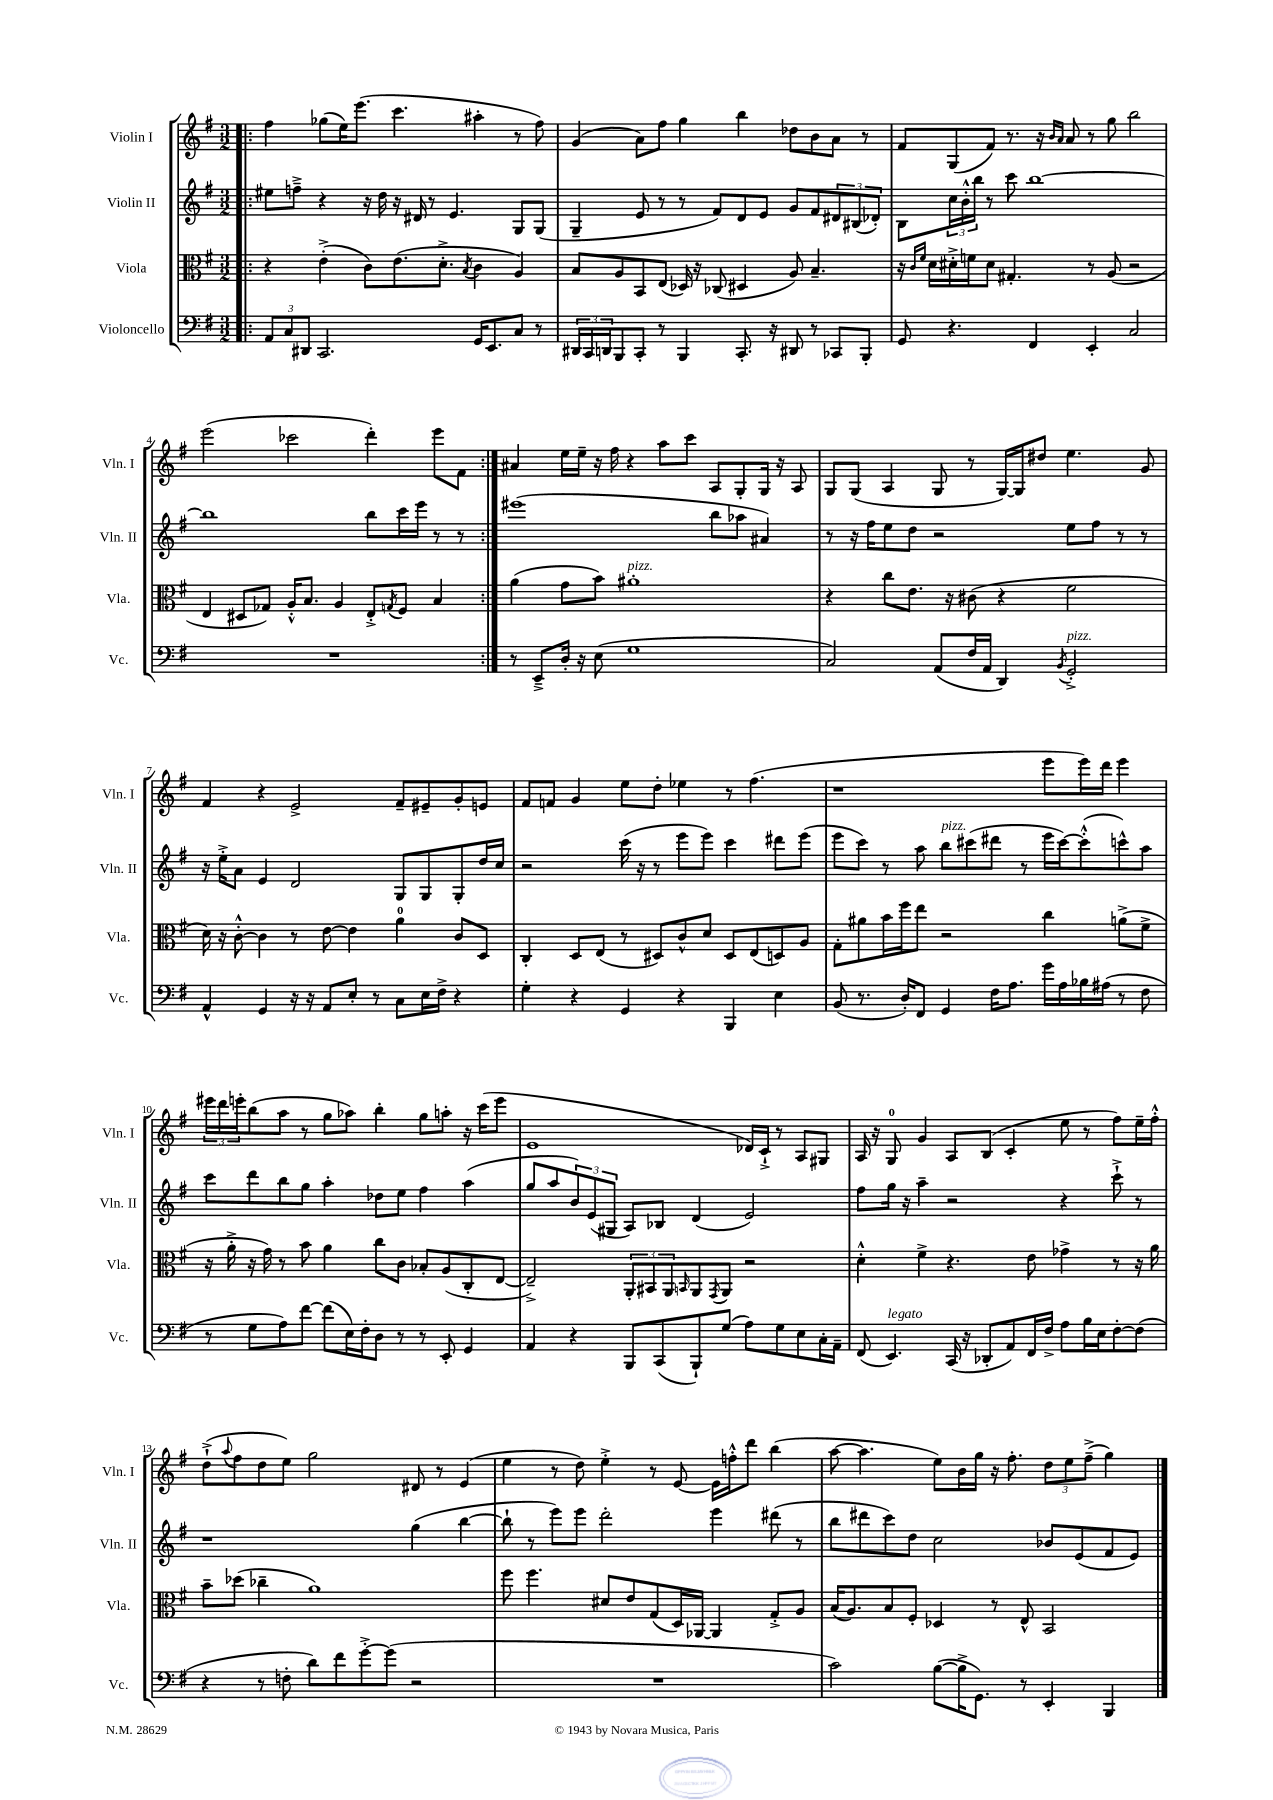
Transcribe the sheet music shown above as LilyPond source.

<<
\new StaffGroup <<
\new Staff = "s0" \with { instrumentName = "Violin I" shortInstrumentName = "Vln. I" } {
    \clef treble \key g \major \numericTimeSignature \time 3/2
    \repeat volta 2 { \bar ".|:" fis''4 ges''8( e''16) e'''8.( c'''4. ais''4-. r8 fis''8) |
    g'4( a'8) fis''8 g''4 b''4 des''8 b'8 a'8 r8 |
    fis'8 g8( fis'8) r8. r16 \grace { b'16 a'16 } a'8 r8 g''8 b''2 |
    e'''2( ces'''2 d'''4-.) e'''8 fis'8 | }
    ais'4 e''16 e''16-- r16 fis''16 r4 a''8 c'''8 a8 g8-. g16 r16 a8 |
    g8 g8( a4 g8 r8 g16~) g16 dis''8 e''4. g'8 |
    fis'4 r4 e'2-> fis'8-- eis'8-- g'8-. e'8 |
    fis'8 f'8 g'4 e''8 d''8-. ees''4 r8 fis''4.( |
    r1 e'''8 e'''16) d'''16 e'''4 |
    \tuplet 3/2 { eis'''16 d'''16 e'''16-. } b''8( a''8 r8 g''8 aes''8) b''4-. g''8 a''8-. r16 c'''16( e'''8 |
    e'1 des'16) c'16-!-> r8 a8 gis8 |
    a16 r16 g8-0 g'4 a8 b8( c'4-. e''8 r8 fis''8) e''16-- fis''16-.-^ |
    d''8-!->( \appoggiatura { a''8 } fis''8 d''8 e''8) g''2 dis'8 r8 e'4( |
    e''4 r8 d''8) e''4-.-> r8 e'8~ e'16 f''16-.-^ d'''8 b''4( |
    a''8~ a''4. e''8) b'16 g''16 r16 fis''8.-. \tuplet 3/2 { d''8 e''8 fis''8--->( } g''4) \bar "|." |
}
\new Staff = "s1" \with { instrumentName = "Violin II" shortInstrumentName = "Vln. II" } {
    \clef treble \key g \major \numericTimeSignature \time 3/2
    \repeat volta 2 { \bar ".|:" eis''8 f''8---> r4 r16 d''16 r16 dis'16 r8 e'4. g8 g8( |
    g4-- e'8 r8 r8 fis'8) d'8 e'8 g'8 fis'8 \tuplet 3/2 { dis'8 bis8( des'8-.) } |
    b8 \tuplet 3/2 { c''16 b'16-.-^ b''16 } r8 c'''8 b''1~ |
    b''1 b''8 c'''16 e'''16 r8 r8 | }
    eis'''1( b''8 aes''8 ais'4) |
    r8 r16 fis''16 e''8 d''8 r2 e''8 fis''8 r8 r8 |
    r16 e''16-.-> a'8 e'4 d'2 g8 g8 g8-. d''16 c''16 |
    r2 c'''16( r16 r8 e'''8 e'''8) c'''4 dis'''8 e'''8( |
    e'''8 c'''8) r8 a''8 b''8^\markup { \italic "pizz." } cis'''8( dis'''8 r8 e'''16 cis'''16~) cis'''8-.-^( c'''8-^) a''8 |
    c'''8 d'''8 b''8 g''8 a''4-. des''8 e''8 fis''4 a''4( |
    g''8 a''8 \tuplet 3/2 { b'8) e'8( gis8 } a8) bes8 d'4( e'2) |
    fis''8 g''16 r16 a''4-- r2 r4 c'''8-!-> r8 |
    r1 g''4( b''4~ |
    b''8-! r8 e'''8) e'''8 d'''2-. e'''4 dis'''8( r8 |
    b''8 dis'''8 c'''8) d''8 c''2 bes'8 e'8( fis'8 e'8) \bar "|." |
}
\new Staff = "s2" \with { instrumentName = "Viola" shortInstrumentName = "Vla." } {
    \clef alto \key g \major \numericTimeSignature \time 3/2
    \repeat volta 2 { \bar ".|:" r4 e'4-.->( c'8) e'8.( d'8.-.-> \acciaccatura { b8 } c'4 a4) |
    b8 a8 b,8 e8( des16) r16 ces8( dis4 a8) b4.-- |
    r16 \grace { c'16 fis'16 } d'16 dis'16-.-> f'16 dis'8 gis4.-. r8 a8( r2 |
    e4 dis8 ges8) a16-.-^ b8. a4 e8-.-> \acciaccatura { g8 } fis8 b4 | }
    a'4( g'8 b'8) ais'1-.^\markup { \italic "pizz." } |
    r4 c''8 e'8. r16 cis'8( r4 fis'2 |
    d'16) r16 c'8~-.-^ c'4 r8 e'8~ e'4 a'4-0 c'8 d8 |
    c4-. d8 e8( r8 dis8) c'8-^ d'8 dis8 e8( d8) a8 |
    g8-. ais'8 b'16 fis''16 e''8 r2 c''4 a'8->( fis'8-> |
    r16 a'16-.-> r16 g'16) r8 b'8 a'4 c''8 c'8 bes8-. a8( c8-. e8~ |
    e2--->) \tuplet 3/2 { a,8-. bis,8 a,8 } \grace { b,16 } a,8 \acciaccatura { g,8 } a,8 r2 |
    d'4-.-^ fis'4-> r4. e'8 ges'4-> r8 r16 a'16 |
    b'8-- des''8( ces''4-- a'1) |
    fis''8 fis''4. dis'8 e'8 g8( d16) aes,16~ aes,4 g8-.-> a8 |
    b16( a8.) b8 fis8-. des4 r8 e8-^ b,2 \bar "|." |
}
\new Staff = "s3" \with { instrumentName = "Violoncello" shortInstrumentName = "Vc." } {
    \clef bass \key g \major \numericTimeSignature \time 3/2
    \repeat volta 2 { \bar ".|:" \tuplet 3/2 { a,8 c8 dis,8 } c,2. g,16 e,8. c8 r8 |
    \tuplet 3/2 { dis,16 c,16 d,16 } b,,8 c,8-. r8 b,,4 c,8.-. r16 dis,8 r8 ces,8 b,,8-. |
    g,8 r4. fis,4 e,4-. c2 |
    R1. | }
    r8 e,8---> d16-. r16 e8( g1 |
    c2) a,8( fis16 a,16 d,4) \acciaccatura { b,8 } g,2-.->^\markup { \italic "pizz." } |
    a,4-^ g,4 r16 r16 a,8 e8-. r8 c8 e16 fis16-> r4 |
    g4-. r4 g,4 r4 b,,4 e4 |
    b,8( r8. d16-.) fis,8 g,4 fis16 a8. g'16 a16 bes16 ais16( r8 fis8 |
    r8 g8 a8) fis'8~ fis'8( e16) fis16-. d8 r8 r8 e,8-. g,4 |
    a,4 r4 b,,8 c,8( b,,8-!) g8( a8) g8 e8 c16-. a,16-- |
    fis,8( e,4.^\markup { \italic "legato" }) c,16( r16 des,8-. a,8) fis,16 fis16-> a8 b16 e16 fis8~-. fis8( |
    r4 r8 f8-. d'8) fis'8 g'8~-.-> g'8( r2 |
    R1. |
    c'2) b8~( b16-> g,8.) r8 e,4-. b,,4 \bar "|." |
}
>>
>>
